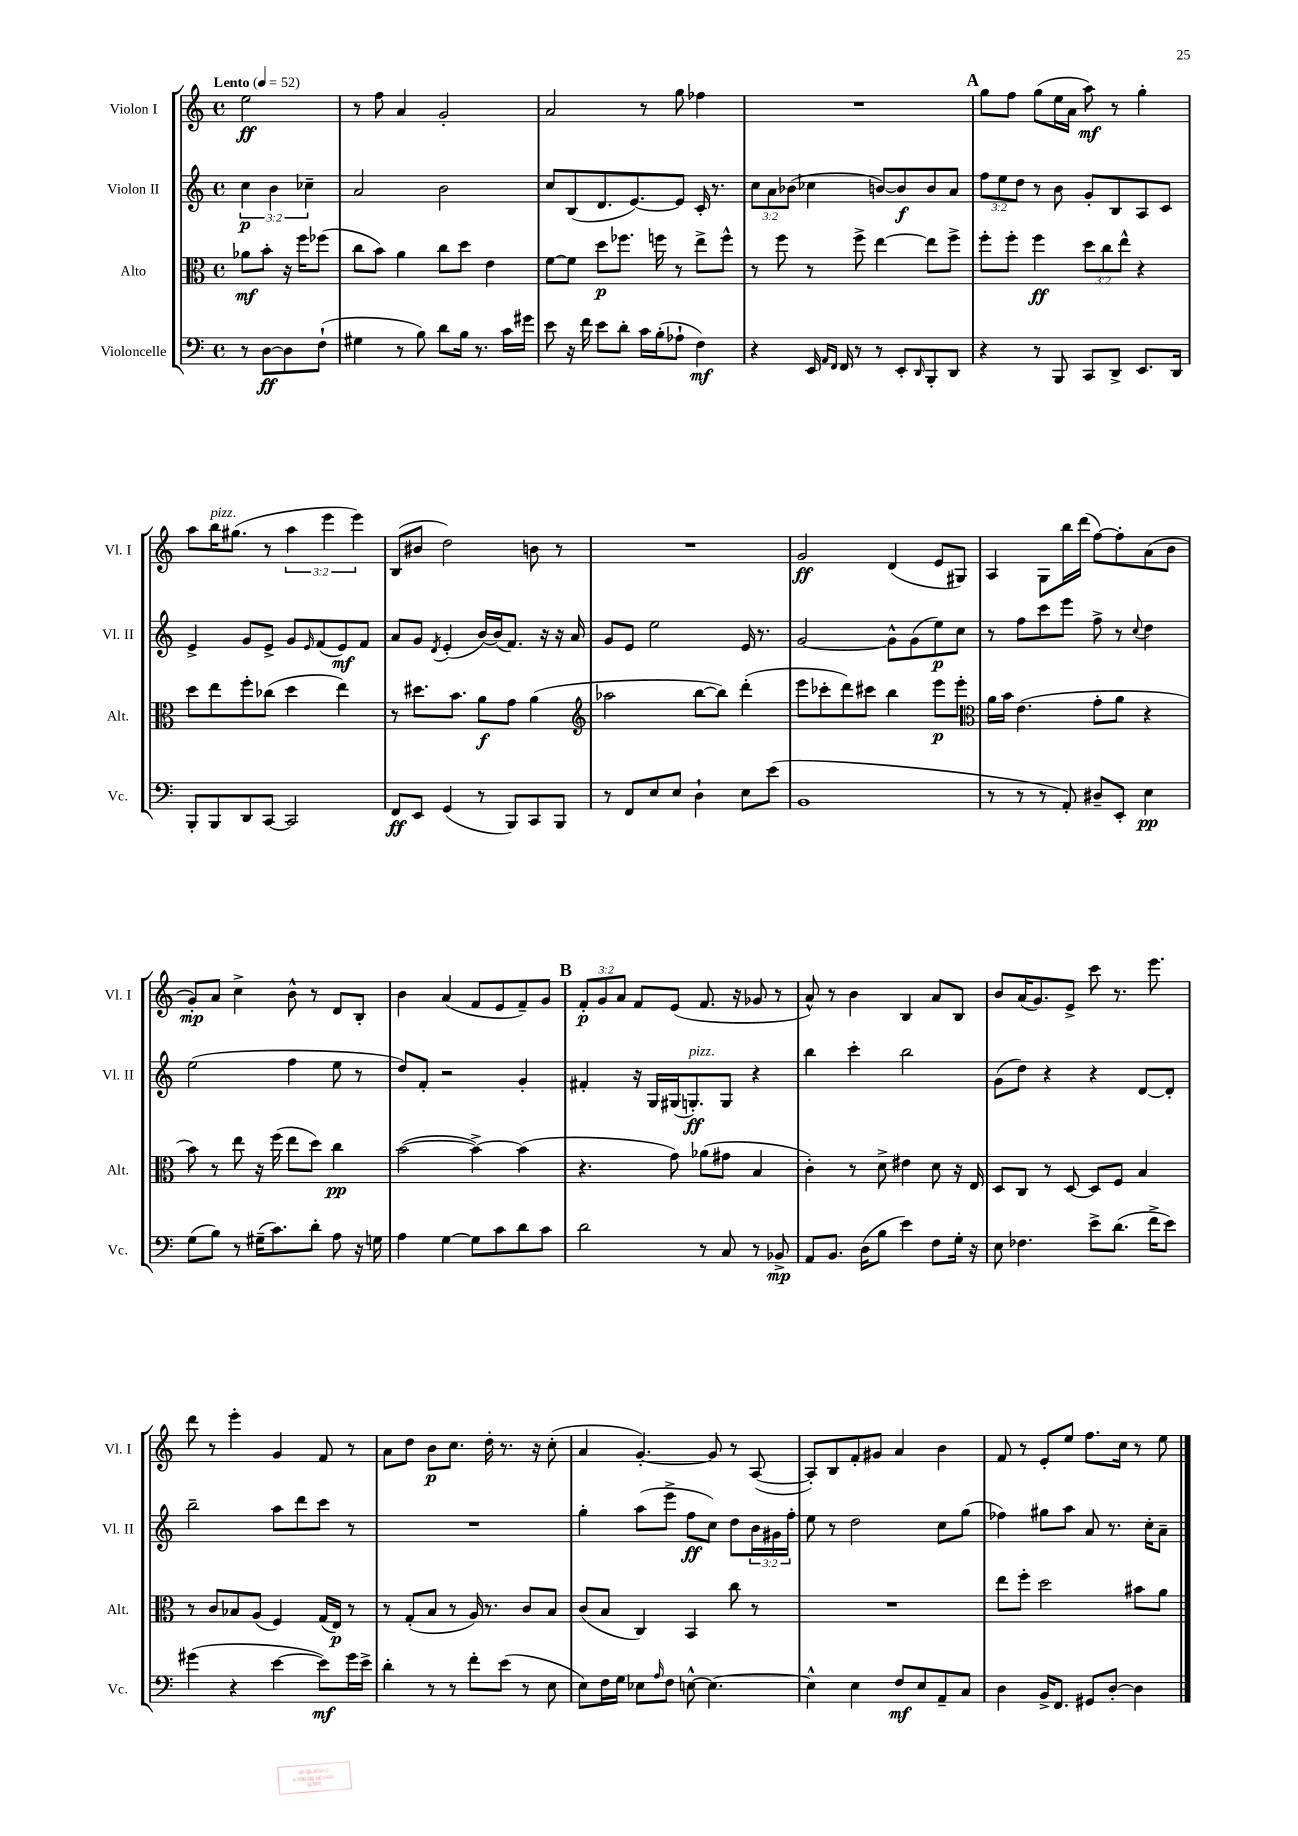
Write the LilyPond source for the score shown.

<<
\new StaffGroup <<
\new Staff = "s0" \with { instrumentName = "Violon I" shortInstrumentName = "Vl. I" } {
    \clef treble \key c \major \defaultTimeSignature \time 4/4 \override Staff.TupletNumber.text = #tuplet-number::calc-fraction-text \partial 2 \tempo "Lento" 4 = 52
    e''2\ff |
    r8 f''8 a'4 g'2-. |
    a'2 r8 g''8 fes''4 |
    R1 |
    \mark \markup { \bold "A" } g''8 f''8 g''8( e''16 a'16 a''8\mf) r8 g''4-. |
    a''8 b''16^\markup { \italic "pizz." } gis''8.( r8 \tuplet 3/2 { a''4 e'''4 e'''4) } |
    b8( bis'8 d''2) b'8 r8 |
    R1 |
    g'2\ff d'4( e'8 gis8) |
    a4 g8 b''16 d'''16( f''8~) f''8-. a'8( b'8 |
    g'8-.\mp) a'8 c''4-> b'8-^ r8 d'8 b8-. |
    b'4 a'4( f'8 e'8 f'8--) g'8 |
    \mark \markup { \bold "B" } \tuplet 3/2 { f'8-.\p g'8 a'8 } f'8 e'8( f'8. r16 ges'8 r8 |
    a'8-^) r8 b'4 b4 a'8 b8 |
    b'8 a'16( g'8.) e'8-> c'''8 r8. e'''8. |
    d'''8 r8 e'''4-. g'4 f'8 r8 |
    a'8 d''8 b'8\p c''8. d''16-. r8. r16 c''8-.( |
    a'4 g'4.~-.) g'8 r8 a8~( |
    a8-.) b8 f'8-. gis'8 a'4 b'4 |
    f'8 r8 e'8-. e''8 f''8. c''16 r8 e''8 \bar "|." |
}
\new Staff = "s1" \with { instrumentName = "Violon II" shortInstrumentName = "Vl. II" } {
    \clef treble \key c \major \defaultTimeSignature \time 4/4 \override Staff.TupletNumber.text = #tuplet-number::calc-fraction-text \partial 2
    \tuplet 3/2 { c''4\p b'4 ces''4-- } |
    a'2 b'2 |
    c''8 b8( d'8. e'8.~) e'8 c'16-. r8. |
    \tuplet 3/2 { c''8 a'8 bes'8( } ces''4 b'8~) b'8\f b'8 a'8 |
    \mark \markup { \bold "A" } \tuplet 3/2 { f''8 e''8 d''8 } r8 b'8 g'8-. b8 a8 c'8 |
    e'4-> g'8 e'8-> g'8 \grace { e'16 } f'8( e'8\mf) f'8 |
    a'8 g'8 \acciaccatura { d'8 } e'4-.( b'16~) b'16( f'8.) r16 r16 a'16 |
    g'8 e'8 e''2 e'16 r8. |
    g'2~ g'8-^ g'8( e''8\p) c''8 |
    r8 f''8 c'''8 e'''8 f''8-> r8 \appoggiatura { c''8 } d''4 |
    e''2( f''4 e''8 r8 |
    d''8) f'8-. r2 g'4-. |
    \mark \markup { \bold "B" } fis'4-. r16 g16 gis16( g8.-.\ff^\markup { \italic "pizz." }) g8 r4 |
    b''4 c'''4-. b''2 |
    g'8( d''8) r4 r4 d'8~ d'8-. |
    b''2-- a''8 d'''8 c'''8 r8 |
    R1 |
    g''4-. a''8( e'''8-> f''8\ff c''8) d''8 \tuplet 3/2 { b'16 gis'16 f''16-. } |
    e''8 r8 d''2 c''8 g''8( |
    fes''4) gis''8 a''8 a'8 r8. c''16-. a'8-- \bar "|." |
}
\new Staff = "s2" \with { instrumentName = "Alto" shortInstrumentName = "Alt." } {
    \clef alto \key c \major \defaultTimeSignature \time 4/4 \override Staff.TupletNumber.text = #tuplet-number::calc-fraction-text \partial 2
    aes'8\mf b'8-. r16 f''16 fes''8( |
    c''8 b'8) a'4 c''8 d''8 e'4 |
    f'8~ f'8 d''8\p fes''8. f''16 r8 e''8-> f''8-^ |
    r8 f''8 r8 f''8-> e''4~ e''8 f''8-> |
    \mark \markup { \bold "A" } f''8-. f''8-. f''4\ff \tuplet 3/2 { d''8 c''8 e''8-^ } r4 |
    d''8 e''8 f''8-. ces''8( d''4 e''4) |
    r8 dis''8. b'8. a'8\f g'8 a'4( |
    \clef treble aes''2 b''8~ b''8) d'''4-.( |
    e'''8 ces'''8-. d'''8) cis'''8 b''4 e'''8\p e'''8-. |
    \clef alto a'16 b'16 e'4.( g'8-. a'8 r4 |
    b'8) r8 e''8 r16 f''16( e''8 d''8) c''4\pp |
    b'2~( b'4~->) b'4( |
    \mark \markup { \bold "B" } r4. g'8) aes'8( gis'8 b4 |
    c'4-.) r8 d'8-> eis'4 d'8 r16 e16 |
    d8 c8 r8 d8~ d8 f8 b4 |
    r8 c'8 bes8 a8( f4) g16( e16\p) r8 |
    r8 g8-.( b8 r8 a16) r8. c'8 b8 |
    c'8( b8 c4) b,4 c''8 r8 |
    R1 |
    e''8 f''8-. d''2 bis'8 a'8 \bar "|." |
}
\new Staff = "s3" \with { instrumentName = "Violoncelle" shortInstrumentName = "Vc." } {
    \clef bass \key c \major \defaultTimeSignature \time 4/4 \partial 2
    r8 d8~\ff d8 f8-!( |
    gis4 r8 b8) d'8 b16 r8. c'16 gis'16 |
    e'8 r16 f'16 e'8 d'8-. c'16 b16-.( aes8-! f4\mf) |
    r4 e,16 \grace { a,16 f,16 } f,16 r8 r8 e,8-. \grace { d,16 } b,,8-. d,8 |
    \mark \markup { \bold "A" } r4 r8 b,,8 c,8 d,8-> e,8. d,16 |
    b,,8-. b,,8 d,8 c,8~ c,2 |
    f,8\ff e,8 g,4( r8 b,,8) c,8 b,,8 |
    r8 f,8 e8 e8 d4-! e8 e'8( |
    b,1 |
    r8 r8 r8 a,8-.) dis8-- e,8-. e4\pp |
    g8( b8) r8 gis16--( c'8.) d'8-. a8 r16 g16 |
    a4 g4~ g8 c'8 d'8 c'8 |
    \mark \markup { \bold "B" } d'2 r8 c8 r8 bes,8->\mp |
    a,8 b,8. d16( b8 e'4) f8 g16-. r16 |
    e8 fes4. e'8-> d'8.( f'16-> e'8) |
    gis'4( r4 e'4~ e'8\mf) gis'16 e'16-> |
    d'4-. r8 r8 f'8-. e'8( r8 e8 |
    e8) f16 g16 ees8 \grace { a16 } f8 e8~-^ e4.~ |
    e4-^ e4 f8\mf e8 a,8-- c8 |
    d4 b,16-> f,8. gis,8 d8~-. d4 \bar "|." |
}
>>
>>
\layout { \context { \Score \remove "Bar_number_engraver" } }
